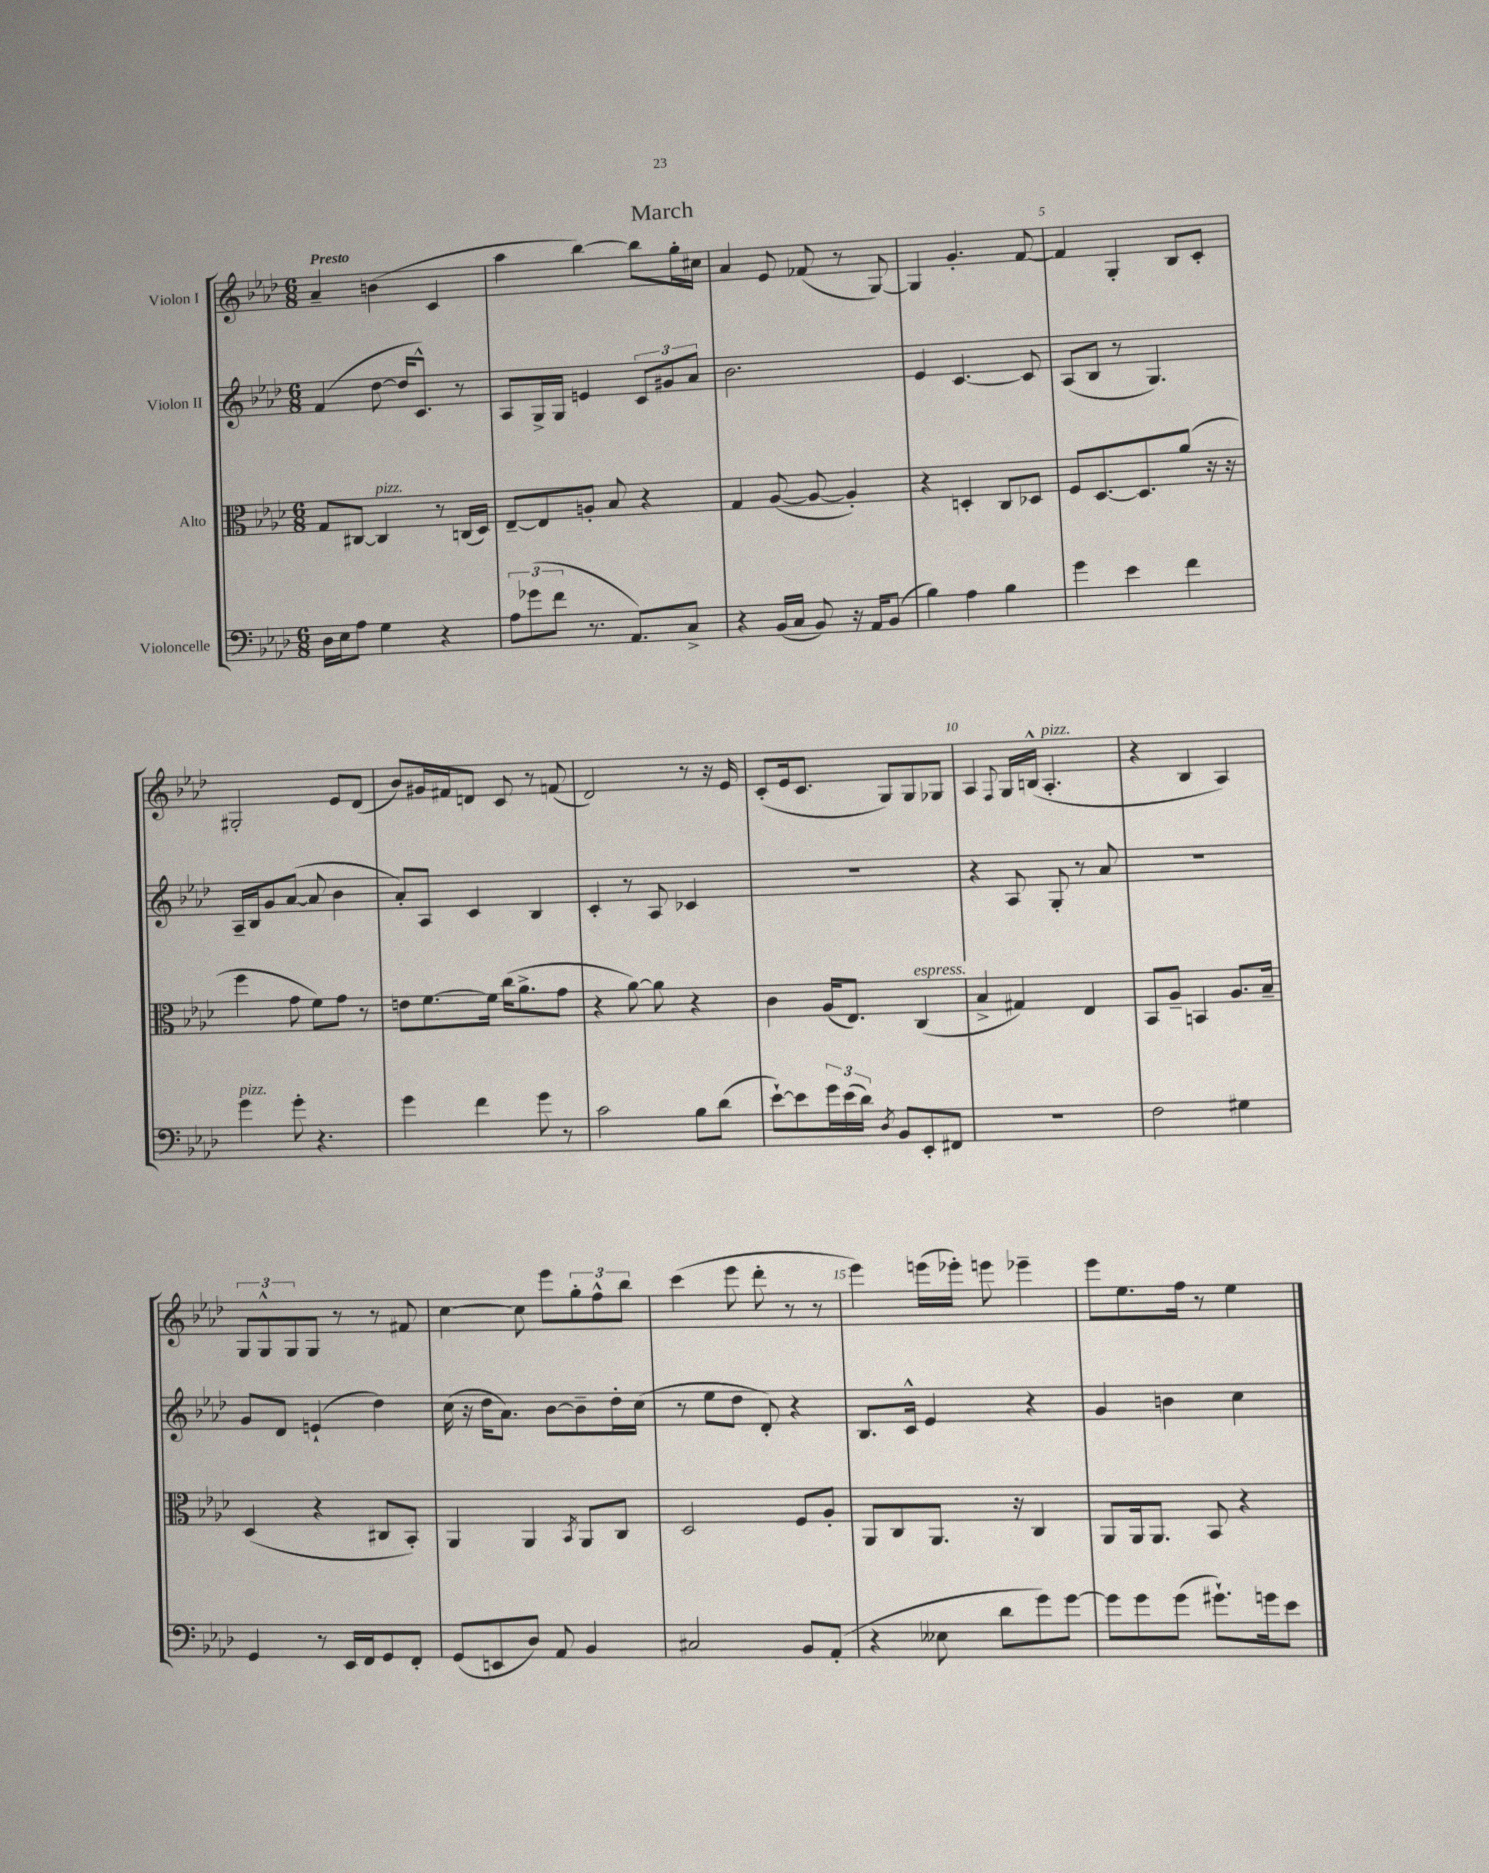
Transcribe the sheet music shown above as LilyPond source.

\header { title = "March" }
<<
\new StaffGroup <<
\new Staff = "s0" \with { instrumentName = "Violon I" } {
    \clef treble \key aes \major \numericTimeSignature \time 6/8 \tempo "Presto"
    aes'4-- b'4( c'4 |
    aes''4 bes''4~) bes''8 g''16-. cis''16 |
    aes'4 ees'8 fes'8( r8 g8~) |
    g4 g'4.-. f'8~ |
    f'4 g4-. bes8 c'8-. |
    gis2-. ees'8 des'8( |
    bes'8) gis'16 fis'16 d'8 c'8 r8 f'8( |
    des'2) r8 r16 ees'16 |
    c'8-.( ees'16 c'8. g8) g8 ges8 |
    aes4 \appoggiatura { f8 } g16 b16-^( aes4.-.^\markup { \italic "pizz." } |
    r4 bes4 aes4) |
    \tuplet 3/2 { g8 g8-^ g8 } g8 r8 r8 fis'8 |
    c''4~ c''8 ees'''8 \tuplet 3/2 { g''8-. f''8-^ bes''8 } |
    c'''4( ees'''8 des'''8-. r8 r8 |
    ees'''4) e'''16( ees'''16-.) e'''8 ees'''4-- |
    ees'''8 ees''8. f''16 r8 ees''4 \bar "|." |
}
\new Staff = "s1" \with { instrumentName = "Violon II" } {
    \clef treble \key aes \major \numericTimeSignature \time 6/8
    f'4( des''8~ des''16 c'8.-^) r8 |
    aes8 g16-> g16 e'4 \tuplet 3/2 { c'8 gis'8 aes'8 } |
    bes'2. |
    ees'4 c'4.~ c'8 |
    aes8( bes8 r8 g4.) |
    aes16-- bes16 g'8 aes'8~( aes'8 bes'4 |
    aes'8-.) aes8 c'4 bes4 |
    c'4-. r8 aes8 ces'4 |
    R2. |
    r4 aes8 g8-. r8 aes'8 |
    R2. |
    g'8 des'8 e'4-!( des''4) |
    c''16( r16 des''16 aes'8.) bes'8~ bes'8-- des''16-. c''16( |
    r8 ees''8 des''8 des'8-.) r4 |
    bes8. c'16-^ ees'4 r4 |
    g'4 b'4 c''4 \bar "|." |
}
\new Staff = "s2" \with { instrumentName = "Alto" } {
    \clef alto \key aes \major \numericTimeSignature \time 6/8
    g8 cis8~ cis4^\markup { \italic "pizz." } r8 c16( des16) |
    ees8~-- ees8 a8-. bes8 r4 |
    g4 aes8~( aes8~ aes4-.) |
    r4 d4-. c8 des8 |
    f8 des8.~ des8. aes'8( r16 r16 |
    f''4 g'8 f'8) g'8 r8 |
    e'8 f'8.~ f'16 c''16( aes'8.-> g'8 |
    r4 aes'8~) aes'8 r4 |
    c'4 aes16( ees8.) c4^\markup { \italic "espress." }( |
    bes4-> gis4) ees4 |
    bes,8 aes8-- b,4 aes8. bes16-- |
    des4( r4 cis8 bes,8-.) |
    aes,4 aes,4 \acciaccatura { bes,8 } aes,8 c8 |
    des2 f8 aes8-. |
    aes,8 c8 aes,8. r16 c4 |
    aes,8 aes,16 aes,8. bes,8 r4 \bar "|." |
}
\new Staff = "s3" \with { instrumentName = "Violoncelle" } {
    \clef bass \key aes \major \numericTimeSignature \time 6/8
    des16 ees16 aes8 g4 r4 |
    \tuplet 3/2 { aes8 ges'8( f'8 } r8. aes,8.) c8-> |
    r4 bes,16( c16 bes,8) r16 aes,16 bes,8( |
    bes4) aes4 bes4 |
    g'4 ees'4 f'4 |
    g'4^\markup { \italic "pizz." } g'8-. r4. |
    g'4 f'4 g'8 r8 |
    c'2 bes8 des'8( |
    ees'8~-!) ees'8 \tuplet 3/2 { g'16 ees'16( des'16) } \acciaccatura { des8 } bes,8 ees,8-. fis,8 |
    R2. |
    f2 gis4 |
    g,4 r8 ees,16 f,16 g,8 f,8-. |
    g,8( e,8 des8) aes,8 bes,4 |
    cis2 bes,8 aes,8-.( |
    r4 eeses8 des'8 g'8) g'8~ |
    g'8 g'8 g'8( gis'8.-!) g'16 ees'8 \bar "|." |
}
>>
>>
\layout { \context { \Score \override BarNumber.break-visibility = ##(#f #t #t) barNumberVisibility = #(every-nth-bar-number-visible 5) } }
